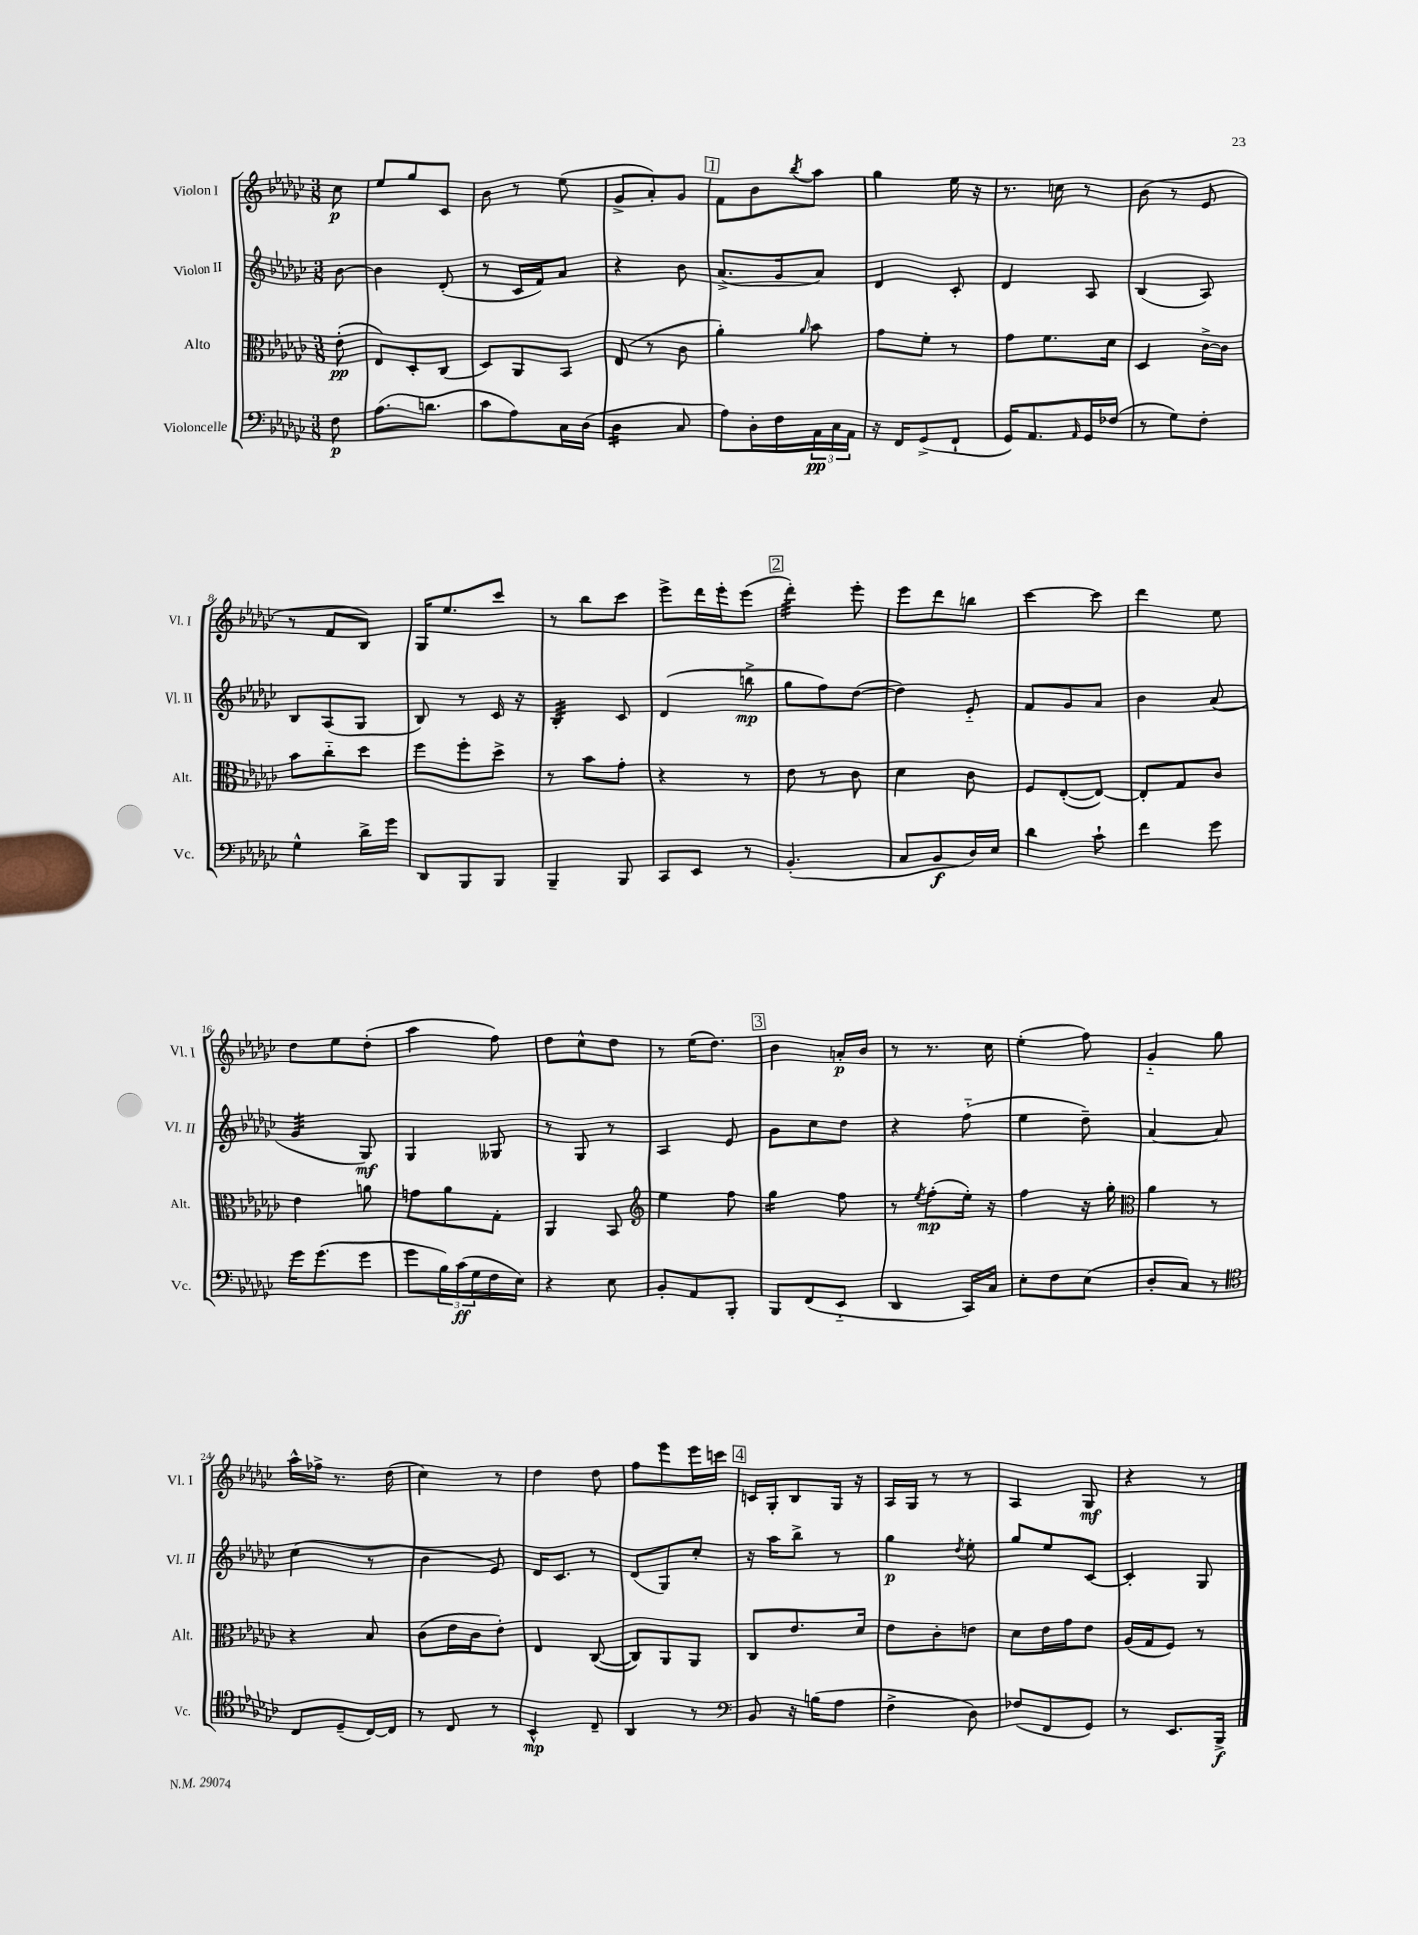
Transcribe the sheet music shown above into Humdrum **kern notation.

**kern	**kern	**kern	**kern
*staff4	*staff3	*staff2	*staff1
*clefF4	*clefC3	*clefG2	*clefG2
*k[b-e-a-d-g-c-]	*k[b-e-a-d-g-c-]	*k[b-e-a-d-g-c-]	*k[b-e-a-d-g-c-]
*M3/8	*M3/8	*M3/8	*M3/8
8F	(8e-'	[8b-	8cc-
=	=	=	=
(8.A-	8E-)	4b-]	8ee-
.	8D-'	.	8gg-
8.d	.	.	.
.	(8C-	(8d-'	8c-
=	=	=	=
8c-	8D-)	8r	8b-
8A-)	8AA-	16c-	8r
.	.	16f)	.
16C-	8BB-	8a-	(8ee-
(16D-	.	.	.
=	=	=	=
4D-	(8E-	4r	8g-^
.	8r	.	8a-')
8C-	8c-	8b-	8g-
=	=	=	=
8A-)	4a-')	(8.a-^	8f
16D-'	.	.	8b-
16F	.	16g-	.
.	16qqa-	.	8qbb-
24AA-	8b-	8a-)	8aa-
24C-	.	.	.
24AA-	.	.	.
=	=	=	=
16r	8g-	4d-	4gg-
16FF	.	.	.
(8GG-^	8f'	.	.
8FF`	8r	8c-'	16ee-
.	.	.	16r
=	=	=	=
16GG-)	8g-	4d-	8.r
8.AA-	.	.	.
.	8.f	.	.
.	.	.	16cc
16qqAA-	.	.	.
16GG-	.	8A-	8r
(16F-	16d-	.	.
=	=	=	=
8r	4D-	(4B-	(8b-
8G-)	.	.	8r
8F'	[16c-^	8A-)	8e-
.	16c-]	.	.
=	=	=	=
4G-^^	8b-	8B-	8r
.	8cc-'~	(8A-	8f
16d-^	8dd-	8G-	8B-)
16g-	.	.	.
=	=	=	=
8DD-	8ff	8B-)	16G-
.	.	.	8.ee-
8BBB-	8ff'	8r	.
8BBB-	8dd-^	16c-	8ccc-
.	.	16r	.
=	=	=	=
4BBB-~	8r	4B-'	8r
.	8b-	.	8bb-
8BBB-	8g-'	8c-	8ccc-
=	=	=	=
8CC-	4r	(4d-	8eee-^
8EE-	.	.	16ddd-
.	.	.	16eee-'
8r	8r	8bb^	(8eee-
=	=	=	=
(4.BB-'	8e-	8gg-	4ddd-')
.	8r	8ff)	.
.	8c-	([8dd-	8eee-'
=	=	=	=
8C-	4d-	4dd-])	8eee-
8BB-	.	.	8ddd-
16D-)	8c-	8e-'~	8bb
16E-	.	.	.
=	=	=	=
4d-	8F	8f	[4ccc-
.	([8E-'	8g-	.
8c-`	8E-_)	8a-	8ccc-]
=	=	=	=
4f	8E-']	4b-	4ddd-
.	8G-	.	.
8g-	8c-	(8a-	8ee-
=	=	=	=
16g-	4e-	4g-	8dd-
(8.g-	.	.	.
.	.	.	8ee-
8g-	8a	8G-)	(8dd-'
=	=	=	=
8g-	8g	4G-	4aa-
24B-)	8a-	.	.
(24c-	.	.	.
24G-	.	.	.
16F	8G-'	8G--	8ff)
16E-)	.	.	.
=	=	=	=
4r	4AA-	8r	8dd-
.	.	8G-	8cc-^^
8E-	8BB-	8r	8dd-
=	=	=	=
*	*clefG2	*	*
8BB-'	4ee-	4A-	8r
8AA-	.	.	(16ee-
.	.	.	8.dd-)
8BBB-'	8ff	8e-	.
=	=	=	=
8BBB-	4gg-	8g-	4b-
(8FF	.	8cc-	.
8EE-'~	8ff	8dd-	16a'
.	.	.	16b-
=	=	=	=
4DD-	8r	4r	8r
.	8qee-	.	.
.	(8ff'	.	8.r
16CC-)	16ee-')	(8ff'~	.
16C-	16r	.	16cc-
=	=	=	=
8E-'	4ff	4ee-	(4ee-'
8F	.	.	.
(8E-	16r	8dd-~)	8ff)
.	16gg-'	.	.
=	=	=	=
*	*clefC3	*	*
8D-'	4a-	[4a-	4g-'~
8C-)	.	.	.
8r	8r	8a-]	8gg-
=	=	=	=
*clefC4	*	*	*
8C-	4r	(4cc-	16aa-^^
.	.	.	16ff-^
(8D-~	.	.	8.r
[16C-)	8B-	8r	.
16C-]	.	.	(16dd-
=	=	=	=
8r	(8c-	4b-	4cc-)
8C-	16e-	.	.
.	16c-	.	.
8r	8e-')	8e-)	8r
=	=	=	=
4BB-^^	4E-	16d-	4dd-
.	.	8.c-	.
8C-~	([8C-	8r	8dd-
=	=	=	=
4AA-	8C-])	(8d-	8ff
.	8AA-	8G-)	8eee-
8r	8AA-	8cc-'	16eee-
.	.	.	16ccc
=	=	=	=
*clefF4	*	*	*
8BB-	8C-	16r	16c
.	.	16aa-	16G-'
16r	8.e-	8bb-^	8B-
(16B	.	.	.
8A-	.	8r	16G-
.	16d-	.	16r
=	=	=	=
4F^	8e-	4gg-	16A-
.	.	.	16G-
.	8c-'	.	8r
.	.	8qdd-	.
8D-)	8e	8ee-'	8r
=	=	=	=
(8F-	8d-	8gg-	4A-
8FF	16e-	8ee-	.
.	16g-	.	.
8GG-)	8e-	[8c-	8G-
=	=	=	=
8r	(16A-	4c-']	4r
.	16G-	.	.
8.EE-	8F)	.	.
.	8r	8G-	8r
16BBB-^	.	.	.
==	==	==	==
*-	*-	*-	*-
